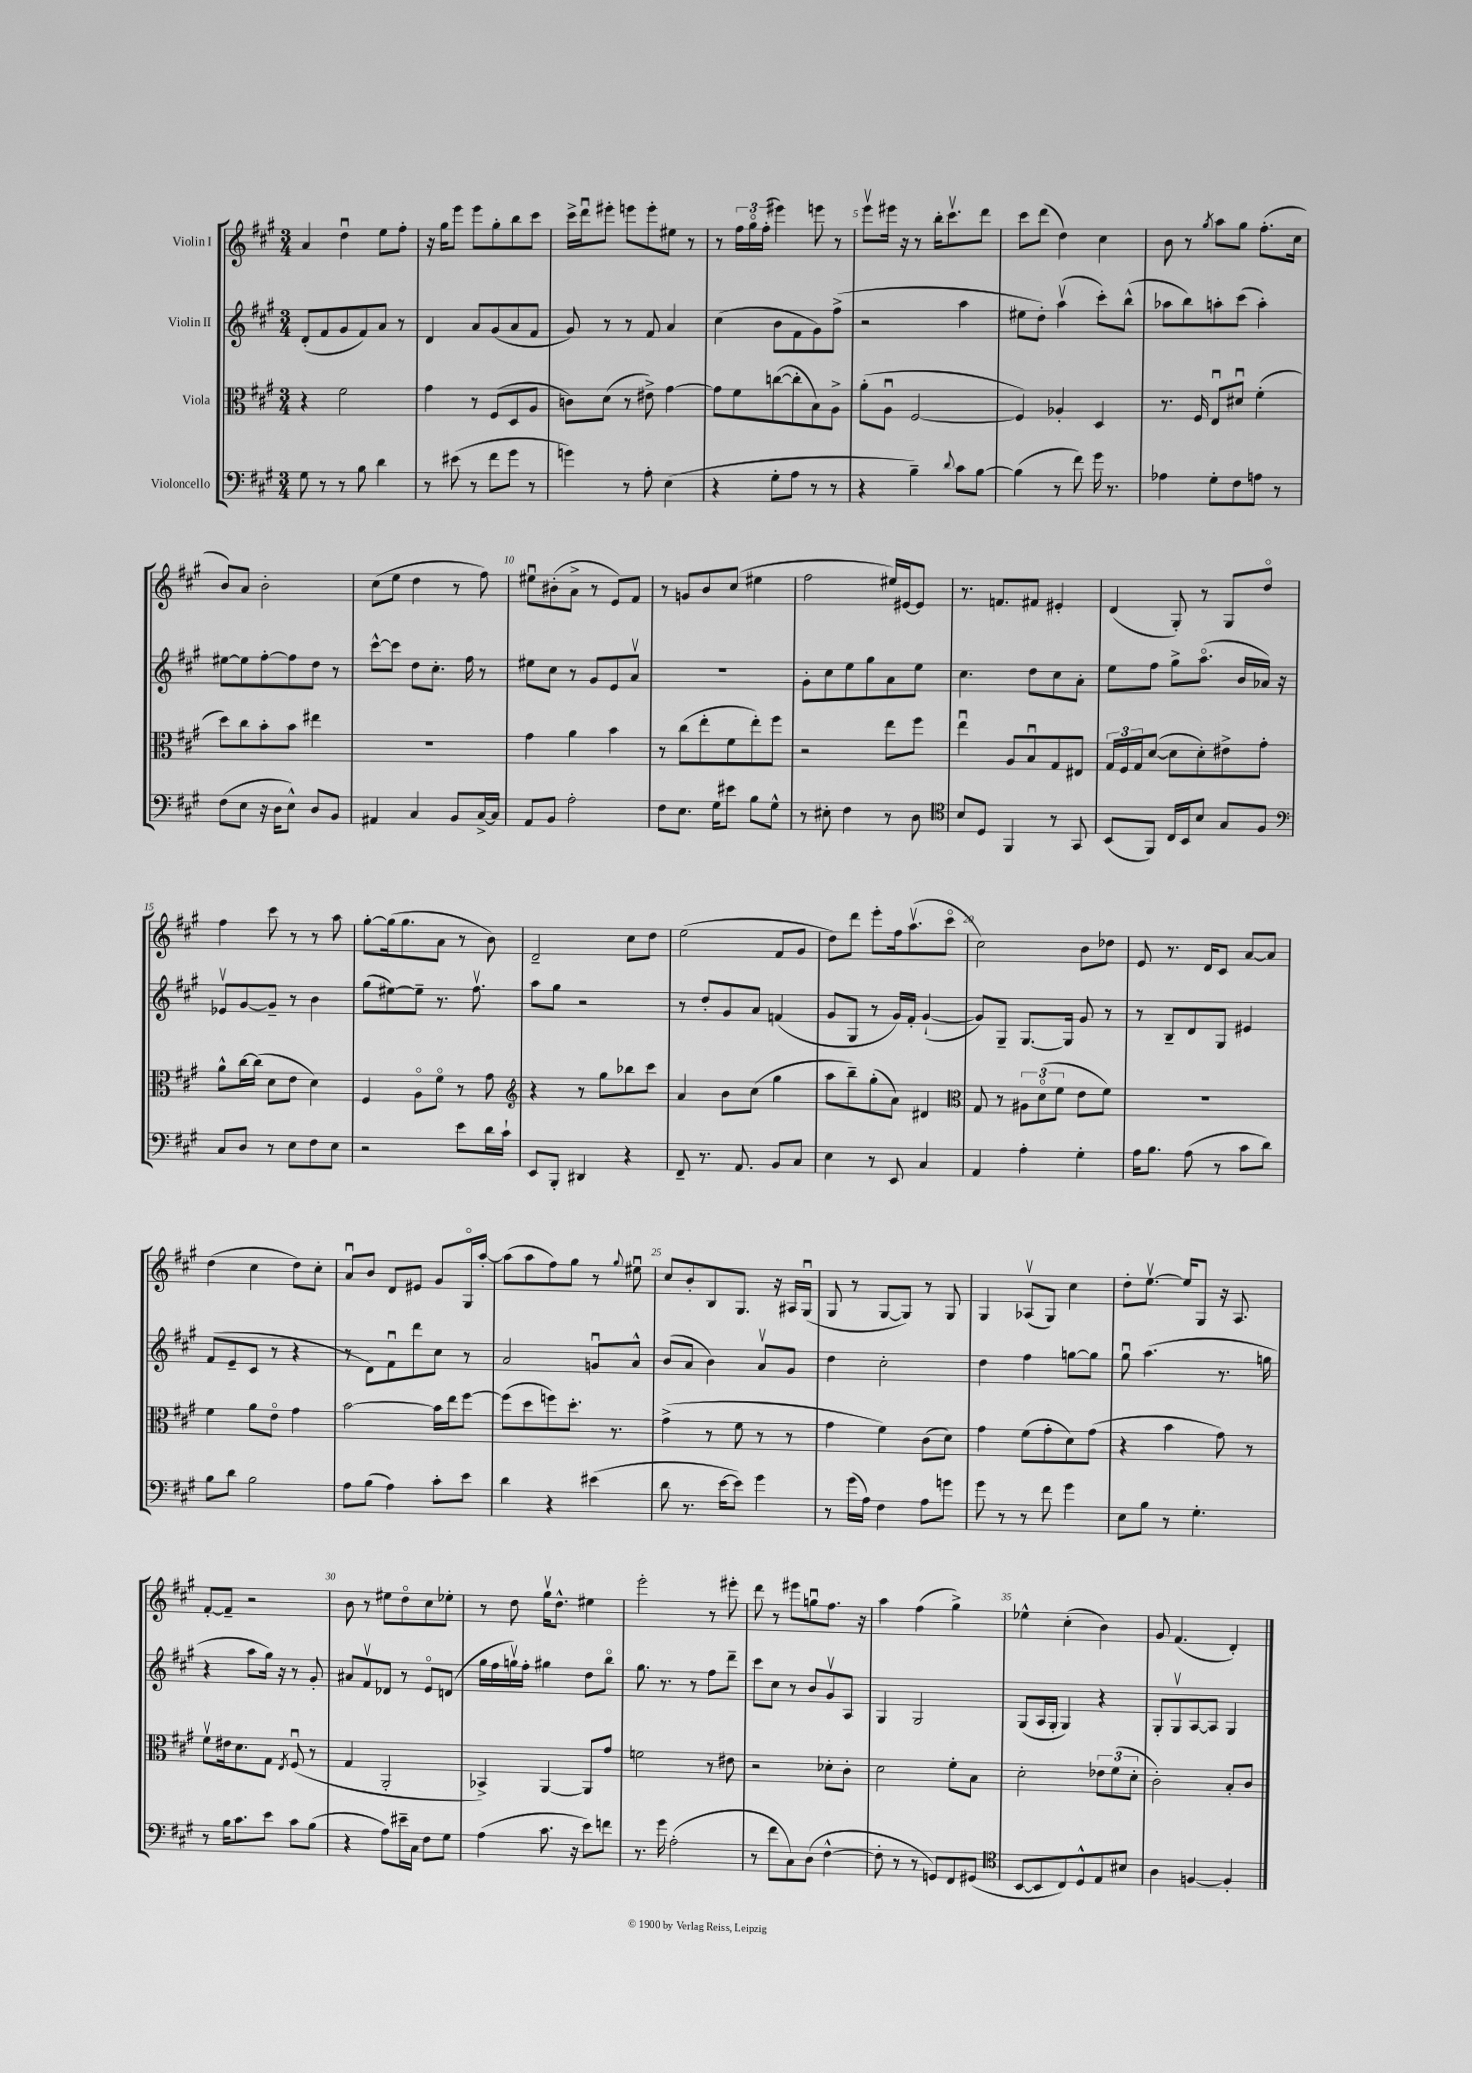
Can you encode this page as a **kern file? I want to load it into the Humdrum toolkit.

**kern	**kern	**kern	**kern
*staff4	*staff3	*staff2	*staff1
*clefF4	*clefC3	*clefG2	*clefG2
*k[f#c#g#]	*k[f#c#g#]	*k[f#c#g#]	*k[f#c#g#]
*M3/4	*M3/4	*M3/4	*M3/4
8G#	4r	(8d'	4a
8r	.	8f#	.
8r	2f#	8g#	4ddu
8B	.	8f#)	.
4d	.	8a	8ee
.	.	8r	8ff#'
=	=	=	=
8r	4g#	4d	16r
.	.	.	16gg#
(8e#	.	.	8eee
8r	8r	8a	8eee
8f#	(8F#	(8g#	8gg#'
8g#	8D	8a	8bb
8r	8A	8f#	8ccc#
=	=	=	=
4g)	8c)	8g#)	16ccc#^
.	.	.	16dddu
.	(8d	8r	8eee#'
8r	8r	8r	8eee
8A'	8e#^)	8f#	8eee'
(4E	[4g#	4a	8ee#
.	.	.	8r
=	=	=	=
4r	8g#]	(4cc#	8r
.	8f#	.	24ff#
.	.	.	24gg#o
.	.	.	(24ff#'
8G#'	([8cc	8b	4eee#)
8A	8cc']	8f#	.
8r	8B)	8g#)	8eee
8r	8A^	(8ff#^	8r
=	=	=	=
4r	(8a'	2r	8eeev
.	8Au	.	16eee#
.	.	.	16r
4B~)	[2F#	.	8r
.	.	.	16bb'
.	.	.	8.ccc#v
8qqd	.	.	.
8c#	.	4aa	.
[8B	.	.	8ddd
=	=	=	=
(4B]	4F#])	8ee#	8ccc#
.	.	8dd')	(8ddd
8r	4A-'	(4aav	4dd)
8f#)	.	.	.
16g#	4D	8ccc#')	4cc#
8.r	.	.	.
.	.	(8bb^^	.
=	=	=	=
4A-	8.r	8aa-	8b
.	.	8bb)	8r
.	16F#	.	.
.	.	.	8qgg#
8G#'	8Eu	8aa'	8aa
8F#	8d#u	(8ccc#	8gg#
8A	(4f#'	4aa')	(8.ff#'
8r	.	.	.
.	.	.	16cc#
=	=	=	=
(8F#	8dd)	[8ee#	8b)
8E	8cc#	8ee#]	8a
16r	8b'	[8ff#'	2b'
16D	.	.	.
8E^^)	8b	8ff#]	.
8D	4ee#	8dd	.
8BB	.	8r	.
=	=	=	=
4AA#	2.r	[8ccc#^^	(8cc#
.	.	8ccc#]	8ee
4C#	.	8dd	4dd
.	.	8.cc#'	.
8BB	.	.	8r
.	.	16ff#	.
[16C#^	.	8r	8ff#)
16C#]	.	.	.
=	=	=	=
8AA	4g#	8ee#	8ee#u
8BB	.	8cc#	(8b#'
2A'	4a	8r	8a^
.	.	8g#	8r
.	4b	8e	8e)
.	.	8av	8f#
=	=	=	=
8F#	8r	2.r	8r
8.E	(8cc#	.	8g
.	8ee'	.	8b
16G#	.	.	.
8e#	8f#	.	(8cc#
8B	8ee')	.	4ee#
8G#^^	8ff#	.	.
=	=	=	=
8r	2r	8g#'	2ff#
8E#'	.	8cc#	.
4F#	.	8ee	.
.	.	8gg#	.
8r	8ee	8a	16ee#)
.	.	.	[16e#
8D	8ff#	8ee	8e#]
=	=	=	=
*clefC4	*	*	*
8B	4eeu	4.cc#	8.r
8D	.	.	.
.	.	.	8.f
4FF#	8A	.	.
.	8Bu	8dd	8f#
8r	8G#	8cc#	4e#'
8GG#	8E#	8a'	.
=	=	=	=
(8BB	24G#	8ee	(4d
.	24F#	.	.
.	24G#	.	.
8FF#)	([8d	8ff#	.
16C#	8d]	8gg#^	8G#')
16BB	.	.	.
8B	8d')	(8.aao	8r
8G#	8e#^	.	8G#
.	.	16b	.
8F#	8g#'	16a-)	8ddo
.	.	16r	.
=	=	=	=
*clefF4	*	*	*
8C#	8a^^	8e-v	4ff#
8D	[16cc#	[8g#	.
.	(16cc#]	.	.
8r	8d	8g#~]	8ccc#
8E	8e	8r	8r
8F#	4d)	4b	8r
8E	.	.	8aa
=	=	=	=
2r	4F#	(8gg#	[8gg#'
.	.	[8ee#)	(16gg#]
.	.	.	8.gg#
.	8Ao	8ee#~]	.
.	8f#o	8.r	8a
8e	8r	.	8r
.	.	8.ff#v	.
16d	8g#	.	8b)
16c#`	.	.	.
=	=	=	=
*	*clefG2	*	*
8EE	4r	8aa	2d~
8BBB'	.	8gg#	.
4DD#	8r	2r	.
.	8gg#	.	.
4r	8bb-	.	8cc#
.	8ccc#	.	8dd
=	=	=	=
8FF#~	4a	8r	(2ee
8.r	.	8dd'	.
.	8b	8g#	.
8.AA	.	.	.
.	(8cc#	8a	.
8BB	4gg#	(4f	8f#
8C#	.	.	8g#
=	=	=	=
4E	8aa	8g#	8dd)
.	8bb~)	8G#	8ddd
8r	(8gg#'	8r	8eee'
8EE	8a)	16g#)	16ff#
.	.	16f#'	(8.aav
4C#	4d#	([4g#`	.
.	.	.	8ccc#o
=	=	=	=
*	*clefC3	*	*
4AA	8G#	8g#])	2cc#)
.	8r	8G#~	.
4A'	12A#	[8.G#	.
.	(12do	.	.
.	12f#	.	.
.	.	16G#]	.
4G#'	8e	8g#	8b
.	8f#)	8r	8dd-
=	=	=	=
16A	2.r	8r	8e
8.B	.	.	.
.	.	8B~	8.r
(8A	.	8d	.
.	.	.	16d
8r	.	8G#	8c#
8c#	.	4e#	[8a
8d)	.	.	8a]
=	=	=	=
8B	4f#	(8f#	(4dd
8d	.	8e~	.
2B	8a	8c#	4cc#
.	8eo	8r	.
.	4g#	4r	8dd)
.	.	.	8cc#'
=	=	=	=
8A	[2b	8r	8au
(8B	.	8d)	8b
4A)	.	8f#u	8d
.	.	8ddd	8e#
8c#'	16b]	8cc#	8g#
.	16ee	.	.
8e	[8ff#	8r	16G#o
.	.	.	[16aa'
=	=	=	=
4d	(8ff#]	2a	(8aa]
.	8dd	.	8aa
4r	8ff)	.	8ff#)
.	8.dd'	.	8gg#
(4e#	.	8gu	8r
.	8.r	.	.
.	.	.	8qqgg#
.	.	8a^^	8ee#u
=	=	=	=
8d	(4g#^	(8b	8cc#
8.r	.	8a	8b'
.	8r	4b)	8B
[16e	.	.	.
8e])	8f#	.	8.G#
4g#	8r	8av	.
.	.	.	16r
.	8r	8g#	16A#
.	.	.	(16G#u
=	=	=	=
8r	4g#	4dd	8G#
(16g#	.	.	8r
16A)	.	.	.
4F#	4f#)	2cc#'	[8G#
.	.	.	8G#])
8A	(8c#	.	8r
8g	8d)	.	8G#
=	=	=	=
8g#	4g#	4dd	4G#
8r	.	.	.
8r	(8f#	4ff#	(8A-v
8f#	8g#'	.	8G#)
4g#	8d)	[8gg	4cc#
.	(8g#	8gg]	.
=	=	=	=
8E	4r	8gg#u	8dd'
8B	.	(4.aa	[8.eev
8r	4b	.	.
.	.	.	16ee]
4.G#'	.	.	8G#
.	8g#)	8.r	16r
.	.	.	8.A
.	8r	.	.
.	.	16gg	.
=	=	=	=
8r	8f#v	4r	[8f#'
16B	16e#	.	8f#~]
8.c#	8.d	.	.
.	.	8aa	2r
8e	8G#	16gg#)	.
.	.	16r	.
.	8qE	.	.
8c#	(8F#u	8r	.
(8B	8r	8g#'	.
=	=	=	=
4r	4G#	8a#	8b
.	.	8f#v	8r
8A)	2AA'	8d-	8ee#
16e#~	.	8r	8ddo
16C#	.	.	.
8F#	.	8eo	8cc#
8G#	.	(8d	8ee-'
=	=	=	=
(4A	4BB-^)	16gg#	8r
.	.	16ff#	.
.	.	16ggv)	8dd
.	.	16ff#'	.
8.c#	[4AA	4gg#	16gg#v
.	.	.	8.dd^^
16r	.	.	.
8e)	8AA]	8dd	4ee#
8f	8g#	8bbo	.
=	=	=	=
8.r	2f	8.gg#	2eee'
16g#	.	8.r	.
(2A'	.	.	.
.	.	8r	.
.	8r	8ff#	8r
.	8e#	8ddd~	8eee#'
=	=	=	=
8r	2r	8ccc#	8ddd
8f#	.	8cc#	8r
8C#)	.	8r	8eee#
(8D	.	8b	8ggu
[4F#^^	8d-'	8g#v	8.ff#
.	8c#'	8A	.
.	.	.	16r
=	=	=	=
8F#']	2d	4G#	4aa
8r	.	.	.
8r	.	2G#	(4ff#
8GG)	.	.	.
8FF#	8f#'	.	4gg#^)
(8GG#	8B	.	.
=	=	=	=
*clefC4	*	*	*
[8BB	2d'	(8G#	4ee-^^
8BB]	.	16A	.
.	.	16G#'	.
8C#)	.	4G#)	(4cc#'
8D^^	.	.	.
8E	12e-	4r	4b)
.	(12f#	.	.
8B#	.	.	.
.	12d'	.	.
=	=	=	=
4A	2c#')	8G#'	8g#
.	.	8G#v	(4.f#
[4F	.	[8A	.
.	.	8A]	.
4F']	8B'	4G#	4d')
.	8c#	.	.
==	==	==	==
*-	*-	*-	*-
